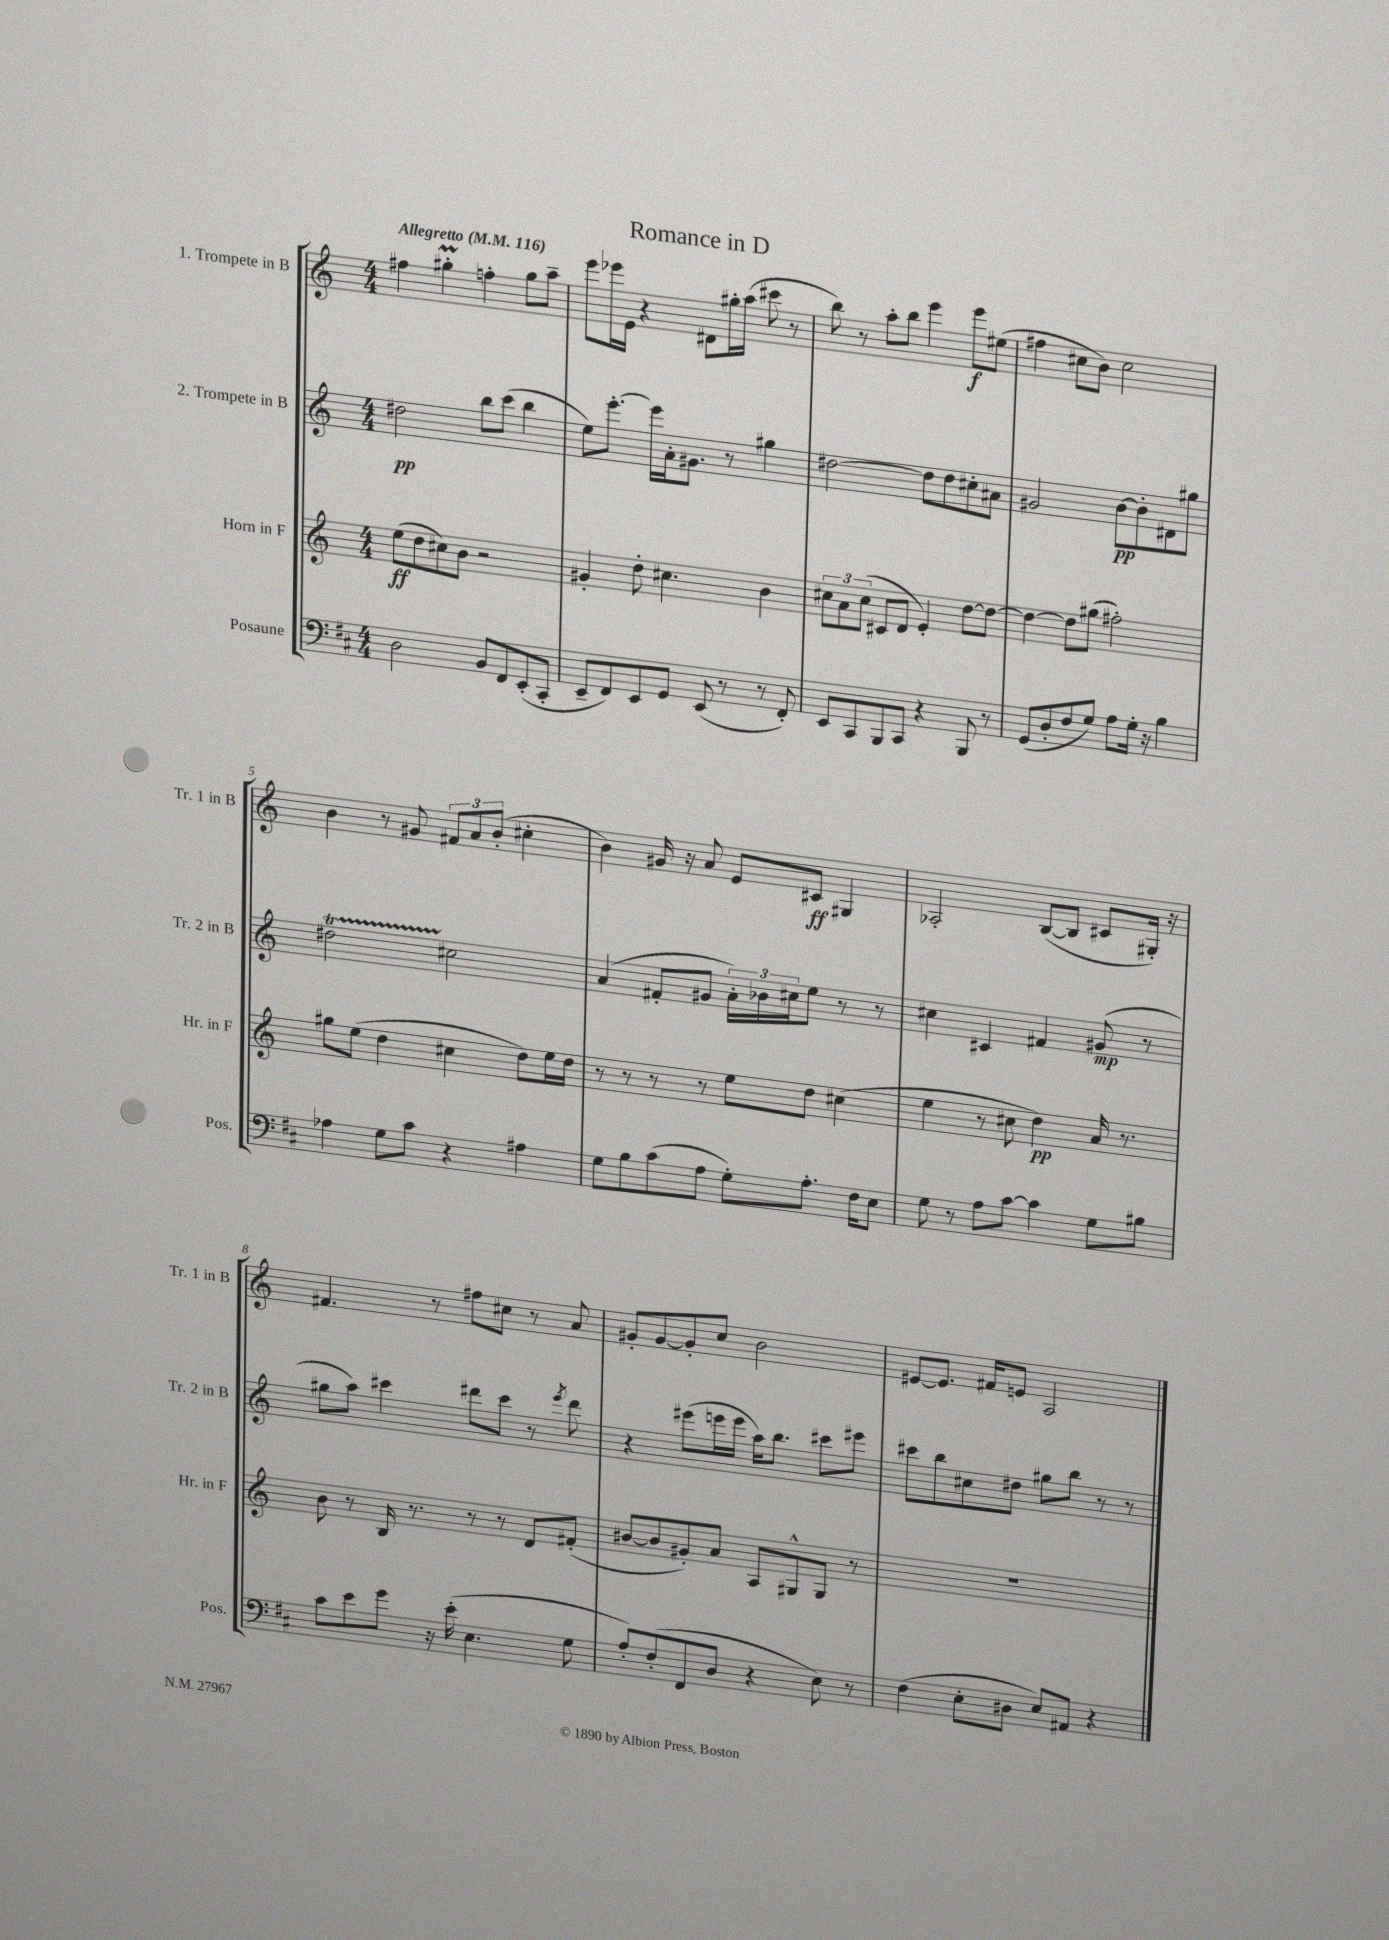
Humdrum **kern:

**kern	**kern	**kern	**kern
*staff4	*staff3	*staff2	*staff1
*clefF4	*clefG2	*clefG2	*clefG2
*k[f#c#]	*k[]	*k[]	*k[]
*M4/4	*M4/4	*M4/4	*M4/4
*MM116	*MM116	*MM116	*MM116
2D	(8ee	2dd#	4ff#
.	8dd	.	.
.	8cc#)	.	4gg#'
.	8b	.	.
8BB	2r	8bb	4ff'
8FF#	.	(8ccc	.
(8EE'	.	4bb	8gg#
8CC#'	.	.	8aa~
=	=	=	=
8EE~	4g#'	8ee)	8eee
8FF#)	.	[8.eee'	16eee-
.	.	.	16e
8EE	8dd'	.	4r
.	.	16eee]	.
8GG	4.cc#	16a'	.
.	.	8.g#	.
(8EE	.	.	8d#
8r	.	8r	16gg#'
.	.	.	(16aa
8r	4b	4gg#	8ccc#
8FF#')	.	.	8r
=	=	=	=
8EE	12cc#	[2dd#	8bb)
.	12a	.	.
8CC#	.	.	8r
.	(12cc#	.	.
8BBB	8c#	.	8aa'
8CC#	8d	.	8bb
4r	4e')	8dd#]	4eee
.	.	8dd#	.
8BBB	[8dd	8cc#'	8eee
8r	8dd_	8a#	(8ee#
=	=	=	=
(8GG	4dd_	2g#	4ff#
8D'	.	.	.
8F#	8dd]	.	8cc#
8G)	(8gg#	.	8b)
8A	2ff#')	[8b	2cc#
16G'	.	8b']	.
16r	.	.	.
4B	.	8d#	.
.	.	8gg#	.
=	=	=	=
4A-	8gg#	2dd#	4b
.	(8ee	.	.
8G	4dd	.	8r
8c#	.	.	8g#
4r	4cc#	2cc#	12f#
.	.	.	12a
.	.	.	(12b'
4A#	8dd)	.	4cc#'
.	16ee	.	.
.	16dd	.	.
=	=	=	=
8G	8r	(4a	4b)
8B	8r	.	.
(8c#	8r	8f#'	16g#
.	.	.	16r
8A	8r	8g#	8a
8G')	8ee	24a')	8e
.	.	24b-	.
.	.	24cc#	.
8.A'	8dd	8ee	8c#
.	(4cc#	8r	4G#
16F#	.	.	.
8E	.	8r	.
=	=	=	=
8G	4ee	4cc#	2A-'
8r	.	.	.
8A	8r	4c#	.
[8c#	8cc#	.	.
4c#]	4dd)	4f#	([8B
.	.	.	8B]
8G	16a	(8g#	8c#
.	8.r	.	.
8B#	.	8r	16G#')
.	.	.	16r
=	=	=	=
8c#	8b	8gg#	4.f#
8e	8r	8aa)	.
8g	16B	4ccc#	.
.	8.r	.	.
16r	.	.	8r
(16e'	.	.	.
4.E	8r	8ddd#	8ff#
.	8r	8ccc#	8cc#
.	8d	8r	8r
.	.	8qeee	.
8G	(8f#'	8ddd#	8a
=	=	=	=
8A')	[8b#	4r	8g#'
(8F#'	8b#]	.	[8g#
8FF#	8g#')	(8eee#	8g#']
8D	8a	16eee	8cc
.	.	16eee	.
4r	8A	16aa)	2b
.	.	8.bb	.
.	8G#^^	.	.
8E)	8G#	8ccc#	.
8r	8r	8eee#	.
=	=	=	=
(4F#	1r	8ccc#	[8e#
.	.	8bb	8.e#]
8E'	.	8cc#	.
.	.	.	16f#
8D#	.	8dd#	8e
8E)	.	8gg#	2A
8AA#	.	8bb	.
4r	.	8r	.
.	.	8r	.
==	==	==	==
*-	*-	*-	*-
